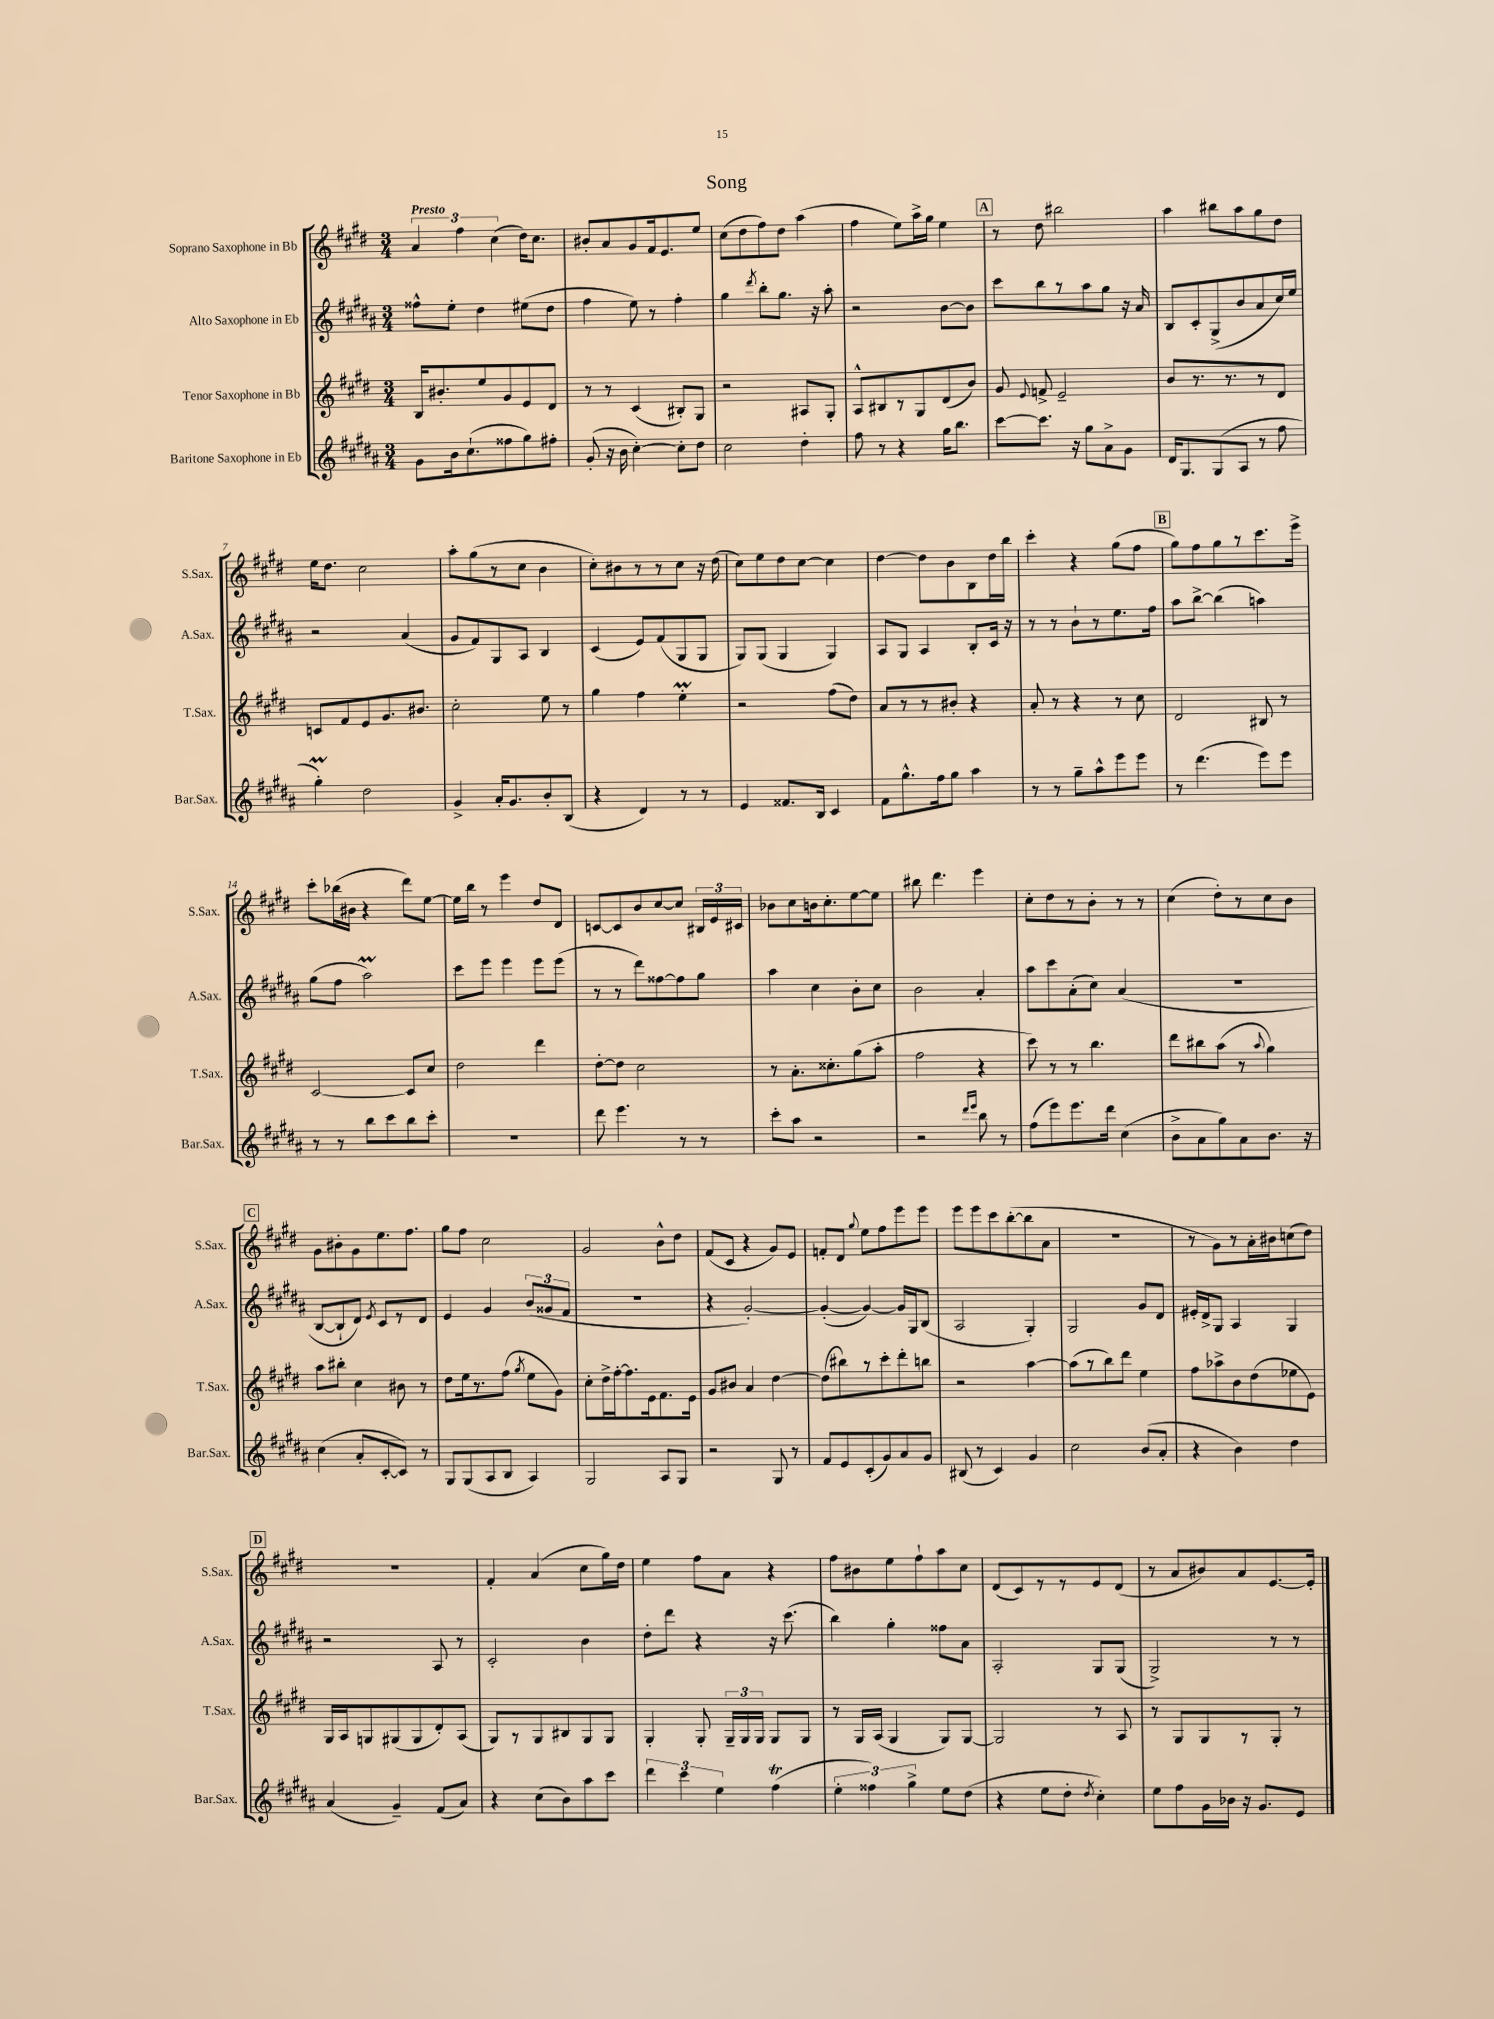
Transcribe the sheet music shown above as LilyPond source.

\header { title = "Song" }
<<
\new StaffGroup <<
\new Staff = "s0" \with { instrumentName = "Soprano Saxophone in Bb" shortInstrumentName = "S.Sax." } {
    \clef treble \key e \major \numericTimeSignature \time 3/4 \tempo "Presto"
    \autoBeamOff \tuplet 3/2 { a'4 fis''4 cis''4( } dis''16[) cis''8.] |
    bis'8[-. a'8 gis'8 fis'16 e'8. e''8] |
    cis''8[( dis''8 fis''8) dis''8] a''4( |
    fis''4 e''8[) a''16-> gis''16] e''4 |
    \mark \markup { \box "A" } r8 dis''8 bis''2 |
    a''4 bis''8[ a''8 gis''8 dis''8] |
    e''16[ dis''8.] cis''2 |
    a''8[-. gis''8( r8 cis''8] b'4 |
    cis''8[-.) bis'8 r8 r8 cis''8] r16 dis''16( |
    cis''8[) e''8 dis''8 cis''8]~ cis''4 |
    dis''4~ dis''8[ b'8 b8 dis''16 b''16] |
    cis'''4-. r4 gis''8[( fis''8] |
    \mark \markup { \box "B" } gis''8[) fis''8 gis''8 r8 cis'''8. e'''16]-> |
    cis'''8[-. bes''16( bis'16] r4 dis'''8[) e''8]~ |
    e''16[ b''16] r8 e'''4 dis''8[ dis'8] |
    c'8[~ c'8 b'8 cis''8~ cis''8] \tuplet 3/2 { bis16[ e'16 cis'16] } |
    bes'8[ cis''8 b'16 cis''8.-. e''8~ e''8] |
    bis''8 dis'''4. e'''4 |
    cis''8[-. dis''8 r8 b'8]-. r8 r8 |
    cis''4( dis''8[-.) r8 cis''8 b'8] |
    \mark \markup { \box "C" } gis'8[ bis'8-. gis'8 e''8. fis''8.] |
    gis''8[ fis''8] cis''2 |
    gis'2 b'8[-^ dis''8] |
    fis'8[( cis'8] r4 gis'8[) e'8] |
    f'8[-. dis'8] \appoggiatura { gis''8 } e''8[ fis''8 e'''8 e'''8] |
    e'''8[ e'''8 cis'''8 b''8~-.( b''8 a'8] |
    R2. |
    r8 gis'8[) r8 a'16-. bis'16 c''8( dis''8]) |
    \mark \markup { \box "D" } R2. |
    fis'4-. a'4( cis''8[ gis''16) dis''16] |
    e''4 fis''8[ a'8] r4 |
    fis''8[ bis'8 e''8 fis''8-! a''8 cis''8] |
    dis'8[( cis'8) r8 r8 e'8 dis'8]( |
    r8 a'8[ bis'8) a'8 e'8.~ e'16]-. \bar "|." |
}
\new Staff = "s1" \with { instrumentName = "Alto Saxophone in Eb" shortInstrumentName = "A.Sax." } {
    \clef treble \key b \major \numericTimeSignature \time 3/4
    \autoBeamOff fisis''8[-^ e''8]-. dis''4 eis''8[( dis''8] |
    fis''4 e''8) r8 fis''4-. |
    gis''4 \acciaccatura { dis'''8 } b''8[-. gis''8.] r16 ais''8-. |
    r2 b'8[~ b'8] |
    \mark \markup { \box "A" } cis'''8[ b''8 r8 ais''8 gis''8] r16 ais'16 |
    b8[ cis'8-. gis8->( b'8 ais'8 cis''16) e''16] |
    r2 ais'4( |
    gis'8[ fis'8) gis8 ais8] b4 |
    cis'4( e'8[) fis'8( gis8 gis8] |
    gis8[) gis8]( gis4 gis4) |
    ais8[ gis8] ais4 b8[-. cis'16] r16 |
    r8 r8 b'8[-! r8 e''8. fis''16] |
    \mark \markup { \box "B" } ais''8[ b''8]~-> b''4( a''4) |
    gis''8[( fis''8] ais''2\prall) |
    cis'''8[ e'''8] e'''4 e'''8[ e'''8]( |
    r8 r8 dis'''8[) fisis''8~ fisis''8 gis''8] |
    ais''4 cis''4 b'8[-. cis''8] |
    b'2 ais'4-. |
    ais''8[ cis'''8 ais'8-.( cis''8]) ais'4( |
    R2. |
    \mark \markup { \box "C" } b8[~ b8-! dis'8]) \acciaccatura { e'8 } cis'8[ r8 dis'8] |
    e'4 gis'4 \tuplet 3/2 { b'8[( gisis'8 fis'8] } |
    R2. |
    r4 gis'2~-.) |
    gis'4~-.( gis'4~) gis'16[ gis16 b8]( |
    ais2 gis4-.) |
    gis2 gis'8[ dis'8] |
    eis'16[-. dis'16-> gis8] ais4 gis4 |
    \mark \markup { \box "D" } r2 ais8 r8 |
    cis'2-. b'4 |
    dis''8[-. dis'''8] r4 r16 cis'''8.( |
    b''4) gis''4-. fisis''8[ ais'8] |
    ais2-. gis8[ gis8]( |
    gis2->) r8 r8 \bar "|." |
}
\new Staff = "s2" \with { instrumentName = "Tenor Saxophone in Bb" shortInstrumentName = "T.Sax." } {
    \clef treble \key e \major \numericTimeSignature \time 3/4
    \autoBeamOff b16[ bis'8.-. e''8 gis'8 e'8 dis'8] |
    r8 r8 cis'4( bis8[-.) gis8] |
    r2 ais8[ gis8]-. |
    a8[-^ bis8 r8 gis8 dis'8( b'8]) |
    \mark \markup { \box "A" } gis'8 \appoggiatura { e'8 } f'8-> e'2-- |
    b'8[ r8. r8. r8 dis'8] |
    c'8[ fis'8 e'8 gis'8. bis'8.] |
    cis''2-. e''8 r8 |
    gis''4 fis''4 e''4-.\prall |
    r2 fis''8[( dis''8]) |
    a'8[ r8 r8 bis'8]-. r4 |
    a'8-. r8 r4 r8 cis''8 |
    \mark \markup { \box "B" } dis'2 bis8 r8 |
    cis'2~ cis'8[ cis''8] |
    dis''2 dis'''4 |
    dis''8[~-. dis''8] cis''2 |
    r8 a'8.[-. cisis''8.-. gis''8( a''8]-. |
    fis''2 r4 |
    cis'''8) r8 r8 b''4. |
    dis'''8[ bis''8 a''8]( r8 \appoggiatura { a''8 } gis''4) |
    \mark \markup { \box "C" } a''8[ bis''8]-. cis''4 bis'8 r8 |
    dis''8[ e''16 r8. fis''8]( \acciaccatura { gis''8 } e''8[ gis'8]) |
    cis''8[-. dis''16-> fis''16~-. fis''8. e'16 fis'8. e'16] |
    gis'8[ bis'8] a'4 dis''4~ |
    dis''8[( bis''8) r8 cis'''8-. dis'''8-. b''8] |
    r2 a''4~ |
    a''8[( r8 b''8) dis'''8] e''4 |
    fis''8[ aes''8-> b'8 dis''8( ees''8 e'8]) |
    \mark \markup { \box "D" } gis16[ a16 g8 gis8( gis8 dis'8-.) a8]( |
    gis8[) r8 gis8 bis8 gis8 gis8] |
    gis4-. gis8-. \tuplet 3/2 { gis16[-- gis16 gis16] } gis8[ gis8] |
    r8 gis16[ a16]( gis4 gis8[) gis8]~ |
    gis2 r8 a8 |
    r8 gis8[ gis8 r8 gis8]-. r8 \bar "|." |
}
\new Staff = "s3" \with { instrumentName = "Baritone Saxophone in Eb" shortInstrumentName = "Bar.Sax." } {
    \clef treble \key b \major \numericTimeSignature \time 3/4
    \autoBeamOff gis'8[ b'16 cis''8.-!( fisis''8 gis''8) fis''8]-. |
    gis'8-.( r16 b'16 cis''4~-.) cis''8[-. dis''8] |
    cis''2 dis''4-. |
    fis''8 r8 r4 gis''16[ b''8.] |
    \mark \markup { \box "A" } cis'''8[~ cis'''8.] r16 gis''8[ ais'8-> gis'8] |
    dis'16[ gis8. gis8( ais8] r8 fis''8 |
    gis''4-.\prall) dis''2 |
    gis'4-> ais'16[-. gis'8. b'8-. b8]( |
    r4 dis'4) r8 r8 |
    e'4 fisis'8.[ b16] cis'4 |
    fis'8[ gis''8.-^ fis''16 gis''8] ais''4 |
    r8 r8 gis''8[-- ais''8-^ e'''8 e'''8] |
    \mark \markup { \box "B" } r8 dis'''4.( e'''8[) e'''8] |
    r8 r8 b''8[ cis'''8 b''8 cis'''8]-. |
    R2. |
    dis'''8 e'''4. r8 r8 |
    cis'''8[-. ais''8] r2 |
    r2 \grace { dis'''16[ e'''16] } b''8 r8 |
    fis''8[( e'''8) e'''8. dis'''16] cis''4( |
    b'8[-> ais'8 gis''8) ais'8 b'8.] r16 |
    \mark \markup { \box "C" } cis''4( ais'8[-. cis'8~-. cis'8]) r8 |
    gis8[ gis8( ais8 b8] ais4) |
    gis2 ais8[ gis8] |
    r2 gis8 r8 |
    fis'8[ e'8 cis'8-.( gis'8) ais'8 gis'8] |
    bis8( r8 cis'4) gis'4 |
    cis''2 b'8[( ais'8]-. |
    r4 b'4) dis''4 |
    \mark \markup { \box "D" } ais'4( gis'4--) fis'8[( ais'8]) |
    r4 cis''8[( b'8) ais''8 cis'''8] |
    \tuplet 3/2 { dis'''4 cis'''4 e''4 } fis''4\trill( |
    \tuplet 3/2 { e''4-. fisis''4) gis''4-> } e''8[ dis''8]( |
    r4 e''8[ dis''8]-. \acciaccatura { dis''8 } cis''4-.) |
    e''8[ fis''8 gis'16 bes'16] r16 gis'8.[ e'8] \bar "|." |
}
>>
>>
